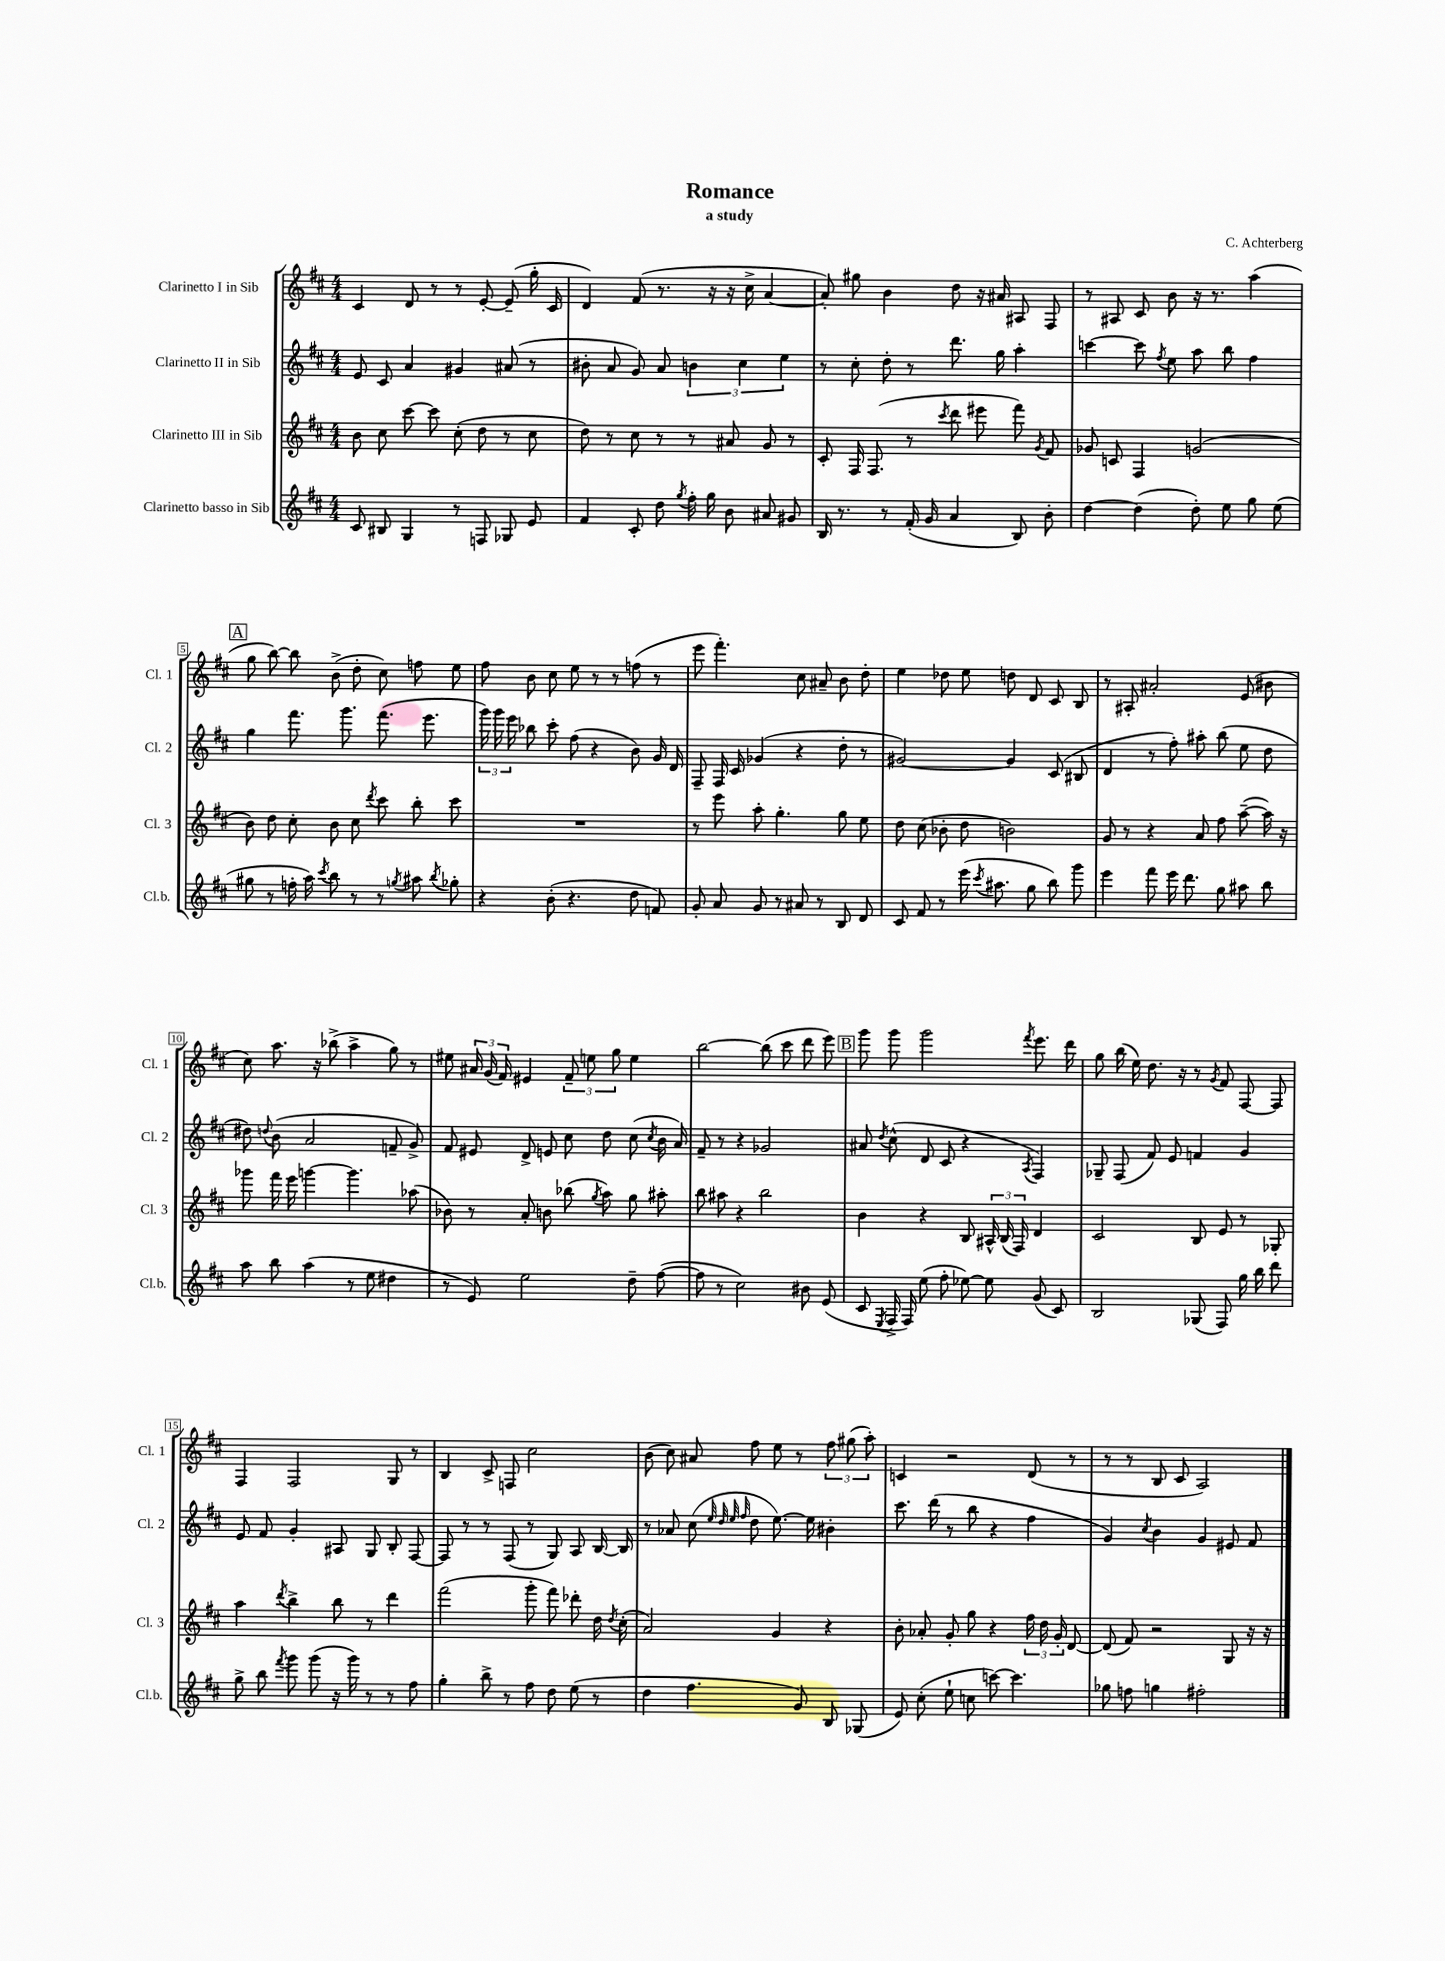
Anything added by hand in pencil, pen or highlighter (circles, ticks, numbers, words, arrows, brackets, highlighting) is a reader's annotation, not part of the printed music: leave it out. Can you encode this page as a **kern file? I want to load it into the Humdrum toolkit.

**kern	**kern	**kern	**kern
*staff4	*staff3	*staff2	*staff1
*clefG2	*clefG2	*clefG2	*clefG2
*k[f#c#]	*k[f#c#]	*k[f#c#]	*k[f#c#]
*M4/4	*M4/4	*M4/4	*M4/4
8c#/	8b\	8e/	4c#/
8B#/	8cc#\	8c#/	.
4G/	[8ccc#\	4a/	8d/
.	8ccc#\]	.	8r
8r	(8cc#'\	4g#/	8r
8F/	8dd\	.	[8e'/
8G-/	8r	(8a#/	(8e~/]
8e/	8cc#\	8r	16gg'\
.	.	.	16c#/
=	=	=	=
4f#/	8dd\)	8b#'\	4d/)
.	8r	8a/	.
8c#'/	8cc#\	8g/)	(8f#/
8dd\	8r	8a/	8.r
8qgg/	.	.	.
16ff#'\	8r	6b\	.
16gg\	.	.	16r
8b\	8a#/	.	16r
.	.	6cc#\	.
.	.	.	16cc#^\
8a#/	8g/	.	[4a/
.	.	6ee\	.
8g#/	8r	.	.
=	=	=	=
16B/	8c#'/	8r	8a'/])
8.r	.	.	.
.	16F#/	8cc#'\	8gg#\
.	(8.F#/	.	.
8r	.	8dd'\	4b\
(16f#'/	8r	8r	.
16g/	.	.	.
.	8qccc#/	.	.
4a/	8ddd\	8.ddd\	8dd\
.	8eee#\	.	16r
.	.	16gg\	16a#/
8B/)	8fff#\)	4aa'\	8A#/
.	8qg/	.	.
8b'\	8f#/	.	8F#/
=	=	=	=
[4dd\	8g-/	[4ccc\	8r
.	8c/	.	8A#/
(4dd\]	4F#/	8ccc\]	8c#/
.	.	8qff#/	.
.	.	8ee\	8b\
8dd'\)	(2g/	8aa\	16r
.	.	.	8.r
8ee\	.	8bb\	.
8gg\	.	4ff#\	(4aa\
(8ee\	.	.	.
=	=	=	=
8gg#\	8b\)	4gg\	8gg\
8r	8dd\	.	[8bb\)
16ff'\	8cc#'\	8.fff#\	8bb\]
16aa\)	.	.	.
8qccc#/	.	.	.
8bb\	8b\	.	(8b^\
.	.	8.ggg\	.
8r	8cc#\	.	8dd'\
.	8qddd/	.	.
8r	8ccc#\	(8.fff#\	8cc#\)
8qgg/	.	.	.
8aa#\	8bb'\	.	8ff\
.	.	8.eee\	.
8qbb/	.	.	.
8gg-'\	8ccc#\	.	8ee\
=	=	=	=
4r	1r	24ggg\)	8ff#\
.	.	24ggg\	.
.	.	24eee\	.
.	.	8bb-\	8b\
(8b'\	.	8ccc#'\	8cc#\
4.r	.	(8ff#\	8ee\
.	.	4r	8r
.	.	.	8r
8dd\	.	8b\)	(8ff\
8f/)	.	16g/	8r
.	.	16d/	.
=	=	=	=
8g'/	8r	8F#~/	8eee\
8a/	8eee\	16F#/	4.fff#'\)
.	.	16c#/	.
8g/	8aa'\	(4g-/	.
8r	4.gg'\	.	.
8a#/	.	4r	8cc#\
8r	.	.	8a#~/
8B/	8gg\	8dd'\	8b\
8d/	8ee\	8r	8dd'\
=	=	=	=
8c#/	8dd\	[2g#/)	4ee\
8f#/	(8cc#\	.	.
8r	8b-'\	.	8dd-\
(16eee\	8dd\	.	8ee\
8qccc#/	.	.	.
8.aa#\	.	.	.
.	2b\)	4g#/]	8dd\
8gg\	.	.	8d/
8bb\)	.	(8c#/	8c#/
8ggg\	.	8B#/	8B/
=	=	=	=
4eee\	8g/	4d/	8r
.	8r	.	8A#'/
8fff#\	4r	8r	2a#'/
16eee\	.	8ff#'\)	.
8.ddd\	.	.	.
.	8a/	8aa#'\	.
8gg\	8ff#\	(8bb\	.
8aa#\	([8aa~\	8ee\	(8e/
8bb\	16aa\])	8dd\	8b#\
.	16r	.	.
=	=	=	=
8aa\	8ggg-\	8dd#\)	8cc#\)
.	.	8qqdd/	.
8bb\	16fff#\	(8b\	8.aa\
.	16eee\	.	.
(4aa\	[4ggg\	2a/	.
.	.	.	16r
.	.	.	(8bb-^\
8r	4.ggg\]	.	4aa^\
8ee\	.	.	.
4dd#\	.	8f~/	8gg\)
.	(8aa-\	8g^/)	8r
=	=	=	=
8r	8b-\)	8f#/	8ee#\
8e/)	8r	8e#/	24a#/
.	.	.	(24g/
.	.	.	24f#/)
2ee\	8a'/	8d^/	4e#/
.	8b\	8e/	.
.	(8bb-\	8cc#\	12f#~/
.	.	.	12ee\
.	8qgg/	.	.
.	8aa\)	8dd\	.
.	.	.	12gg\
8dd~\	8gg\	(8cc#\	4ee\
.	.	8qcc#/	.
([8ff#\	8aa#'\	16b\	.
.	.	16a/)	.
=	=	=	=
8ff#\]	8bb\	8f#~/	[2bb\
8r	8aa#\	8r	.
2cc#\)	4r	4r	.
.	2bb\	2g-/	(8bb\]
.	.	.	8ccc#\
8b#\	.	.	8ddd\
(8e/	.	.	8eee\)
=	=	=	=
8c#/	4b\	8a#/	8ggg\
8qE/	.	8qdd/	.
16F#^/	.	(8cc#^^\	8ggg\
16F#/)	.	.	.
(8ee\	4r	8d/	2ggg\
8ff#'\	.	8c#/	.
[8ee-\)	8B/	4r	.
8ee-\]	24A#^^/	.	.
.	(24B/	.	.
.	24F#/)	.	.
.	.	8qA/	8qfff#/
(8g/	4d/	4F#/)	8.eee\
8c#/)	.	.	.
.	.	.	16ddd\
=	=	=	=
2B/	2c#/	8G-~/	8gg\
.	.	(8F#/	(16bb\
.	.	.	16ee\)
.	.	8f#/)	8.dd\
.	.	8e/	.
.	.	.	16r
(8G-/	8B/	4f/	8r
.	.	.	8qg/
8F#/)	8e/	.	8f#/
16gg\	8r	4g/	[8F#/
16bb\	.	.	.
8ddd\	8G-'/	.	8F#/]
=	=	=	=
8gg^\	4aa\	8e/	4F#/
8bb\	.	8f#/	.
8qfff#/	8qddd/	.	.
8ggg\	4bb^\	4g'/	2F#/
(8ggg\	.	.	.
16r	8bb\	8A#/	.
16ggg\)	.	.	.
8r	8r	8G/	.
8r	4ddd\	8B'/	8G/
8ff#\	.	[8F#/	8r
=	=	=	=
4gg'\	(2fff#\	8F#/]	4B/
.	.	8r	.
8bb^\	.	8r	8c#^/
8r	.	(8F#/	8F/
8ff#\	8ggg'\	8r	2cc#\
8dd\	8fff#\)	8G/)	.
(8ee\	8ddd-'\	8A/	.
8r	16dd\	[16B/	.
.	8qdd/	.	.
.	(16cc#'\	16B/]	.
=	=	=	=
4dd\	2a/)	8r	(8b\
.	.	8a-/	8cc#\)
4.ff#\	.	(8cc#\	8a#/
.	.	32qqee/	.
.	.	32qqdd/	.
.	.	32qqee/	.
.	.	32qqff#/	.
.	.	8dd\	8ff#\
.	4g/	[8.ee\)	8ee\
8g/)	.	.	8r
.	.	16ee\]	.
8B/	4r	4b#'\	12ff#\
.	.	.	(12gg#\
(8G-/	.	.	.
.	.	.	12aa'\)
=	=	=	=
8e/)	8b'\	8.ccc#\	4c/
(8cc#'\	8a-'/	.	.
.	.	(16ddd\	.
8ee`\	8g'/	8r	2r
8cc\	8gg\	8bb\	.
[8ccc\)	4r	4r	.
4.ccc\]	.	.	.
.	24ff#\	4ff#\	(8d/
.	24dd\	.	.
.	24g'/	.	.
.	[8d/	.	8r
=	=	=	=
8gg-\	(8d/]	4g/)	8r
8ff\	8f#/)	.	8r
.	.	8qcc#/	.
4gg\	2r	4b\	8B/
.	.	.	8c#/
2ff#'\	.	4g/	2A/)
.	8G/	8e#/	.
.	16r	8f#/	.
.	16r	.	.
==	==	==	==
*-	*-	*-	*-
